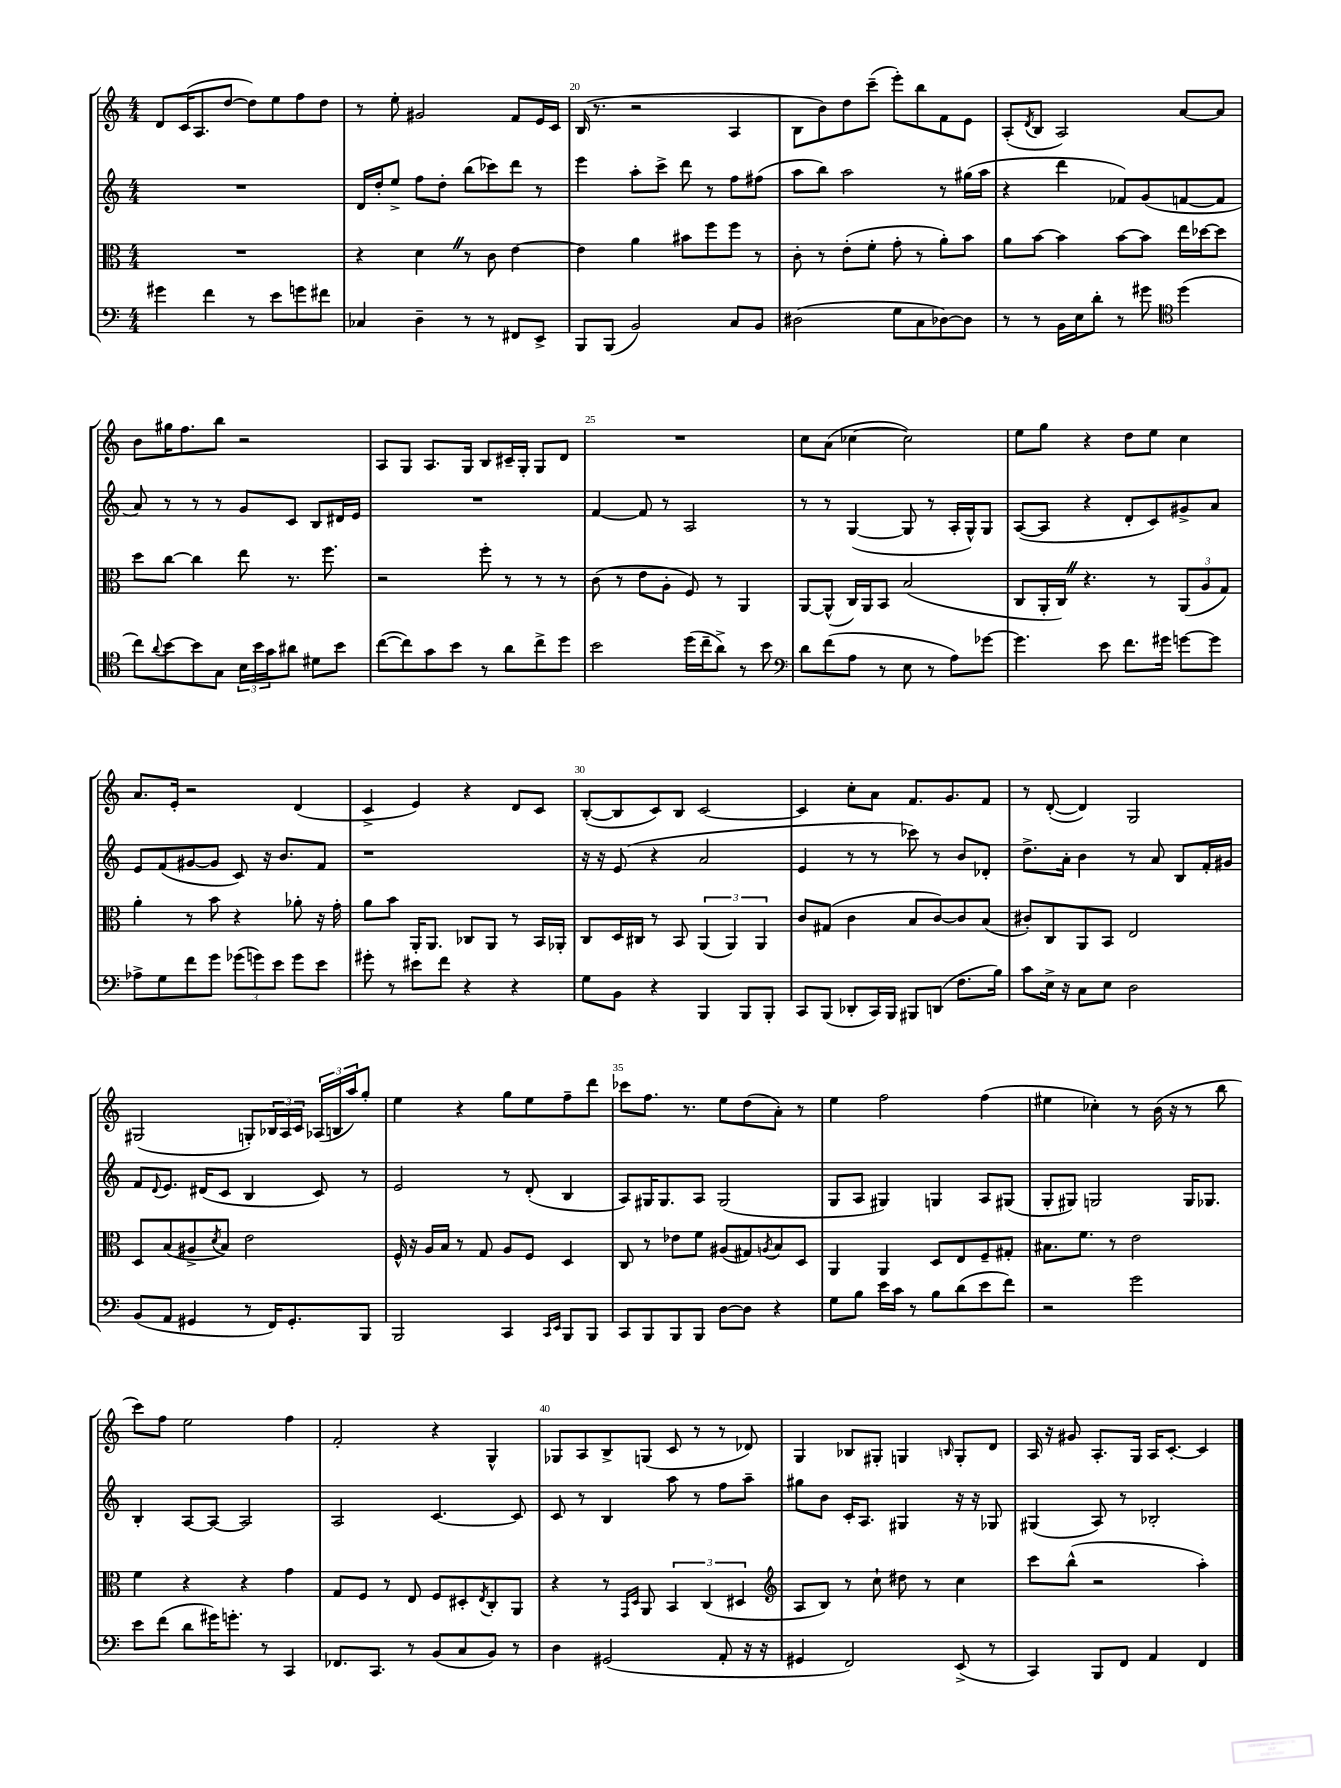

**kern	**kern	**kern	**kern
*staff4	*staff3	*staff2	*staff1
*clefF4	*clefC3	*clefG2	*clefG2
*k[]	*k[]	*k[]	*k[]
*M4/4	*M4/4	*M4/4	*M4/4
4g#\	1r	1r	8d/L
.	.	.	(16c/K
.	.	.	8.A/
4f\	.	.	.
.	.	.	[8dd/J
8r	.	.	8dd\]L)
8e\L	.	.	8ee\
8g\	.	.	8ff\
8f#\J	.	.	8dd\J
=	=	=	=
4C-/	4r	16d/LL	8r
.	.	16dd'/J	.
.	.	8ee^/J	8ee'\
4D~\	4d\	8ff\L	2g#/
.	.	8dd'\J	.
8r	8r	(8bb\L	.
8r	8c\	8ccc-\)	.
8FF#/L	[4e\	8ddd\J	8f/L
8EE^/J	.	8r	16e/L
.	.	.	16c/JJ
=	=	=	=
8BBB/L	4e\]	4eee\	(16B/
.	.	.	8.r
(8BBB/J	.	.	.
2BB/)	4a\	8aa'\L	2r
.	.	8ccc^\J	.
.	8b#\L	8ddd\	.
.	8ff\	8r	.
8C/L	8ff\J	8ff\L	4A/
8BB/J	8r	(8ff#\J	.
=	=	=	=
(2D#\	8c'\	8aa\L	8B\L
.	8r	8bb\J)	8b\)
.	(8e'\L	2aa\	8dd\
.	8f'\J	.	(8ccc~\J
8G\L	8g'\	.	8eee'\L)
8C\	8r	.	8bb\
[8D-\)	8a'\L)	8r	8f\
8D-\]J	8b\J	(16gg#\LL	8e\J
.	.	16aa\JJ	.
=	=	=	=
8r	8a\L	4r	(8A'/L
.	.	.	8qd/
8r	[8b\J	.	8B/J
16BB\LL	4b\]	4ddd\	2A/)
16E\J	.	.	.
8d'\J	.	.	.
8r	[8b\L	8f-/L)	.
8g#\	8b\]J	(8g/	.
*clefC4	*	*	*
(4dd\	16ee\LL	[8f/	[8a/L
.	[16dd-\J	.	.
.	8dd-\]J	8f/]J	8a/]J
=	=	=	=
8cc\L)	8dd\L	8a/)	8b\L
8qqa/	.	.	.
[8b\	[8cc\J	8r	16gg#\K
.	.	.	8.ff\
8b\]	4cc\]	8r	.
8G\J	.	8r	8bb\J
24B\LL	8ee\	8g/L	2r
24b\	.	.	.
24g\J	.	.	.
8a#\J	8.r	8c/J	.
8d#\L	.	8B/L	.
.	8.ff\	.	.
8b\J	.	16d#/L	.
.	.	16e/JJ	.
=	=	=	=
([8cc\L	2r	1r	8A/L
8cc\])	.	.	8G/J
8g\	.	.	8.A/L
8b\J	.	.	.
.	.	.	16G/Jk
8r	8ff'\	.	8B/L
8a\L	8r	.	16c#~/L
.	.	.	16G'/JJ
8cc^\	8r	.	8G/L
8dd\J	8r	.	8d/J
=	=	=	=
2b\	(8c\	[4f/	1r
.	8r	.	.
.	8e\L	8f/]	.
.	8A'\J	8r	.
(16dd\LL	8F/)	2A/	.
16cc~\J	.	.	.
8a^\J)	8r	.	.
8r	4AA/	.	.
8b\	.	.	.
=	=	=	=
*clefF4	*	*	*
8d\L	[8AA/L	8r	8cc\L
(8f\	(8AA^^/]J	8r	(8a\J
8A\J	16C/LL)	([4G/	[4cc-\
.	16AA/J	.	.
8r	8BB/J	.	.
8E\	(2B/	8G/]	2cc-\])
8r	.	8r	.
8A\L)	.	16A'/LL	.
.	.	16G^^/J)	.
[8g-\J	.	8G/J	.
=	=	=	=
4.g-\]	8C/L	([8A/L	8ee\L
.	16AA'/L	8A/]J	8gg\J
.	16C/JJ)	.	.
.	4.r	4r	4r
8e\	.	.	.
8.f\L	.	8d'/L	8dd\L
.	8r	8c/)	8ee\J
16g#\Jk	.	.	.
[8g\L	(12AA/L	8g#^/	4cc\
.	12A/	.	.
8g\]J	.	8a/J	.
.	12G/J)	.	.
=	=	=	=
8A-^\L	4a'\	8e/L	8.a/L
8G\	.	(8f/	.
.	.	.	16e'/Jk
8f\	8r	[8g#/	2r
8g\J	8b\	8g#/]J	.
(12g-\L	4r	8c/)	.
12g\)	.	.	.
.	.	16r	.
12e\J	.	.	.
.	.	8.b/L	.
8g\L	8a-'\	.	(4d/
8e\J	16r	8f/J	.
.	16g'\	.	.
=	=	=	=
8g#'\	8a\L	1r	4c^/
8r	8b\J	.	.
8e#\L	16AA'/LK	.	4e/)
.	8.AA/J	.	.
8f\J	.	.	.
4r	8C-/L	.	4r
.	8AA/J	.	.
4r	8r	.	8d/L
.	16BB/LL	.	8c/J
.	16AA-'/JJ	.	.
=	=	=	=
8G\L	8C/L	16r	([8B'/L
.	.	16r	.
8BB\J	16D/L	(8e/	8B/]
.	16C#/JJ	.	.
4r	8r	4r	8c/)
.	8BB/	.	8B/J
4BBB/	(6AA/	2a/	[2c/
.	6AA/)	.	.
8BBB/L	.	.	.
.	6AA/	.	.
8BBB'/J	.	.	.
=	=	=	=
8CC/L	8c/L	4e/	4c/]
(8BBB/J	(8G#/J	.	.
8DD-'/L	4c\	8r	8cc'\L
16CC/L)	.	8r	8a\J
16BBB/JJ	.	.	.
8BBB#/L	8B/L	8ccc-\)	8.f/L
(8DD/J	[8c/)	8r	.
.	.	.	8.g/
8.F\L	8c/]	8b/L	.
.	(8B/J	8d-'/J	8f/J
16B\Jk)	.	.	.
=	=	=	=
8c\L	8c#'/L)	8.dd^\L	8r
16E^\Jk	8C/	.	([8d'/
16r	.	16a'\Jk	.
8C\L	8AA/	4b\	4d/])
8E\J	8BB/J	.	.
2D\	2E/	8r	2G/
.	.	8a/	.
.	.	8B/L	.
.	.	16f'/L	.
.	.	16g#/JJ	.
=	=	=	=
(8BB/L	8D/L	8f/L	(2G#/
.	.	8qqd/	.
8AA/J	(8B/	8.e/J	.
4GG#/	8A#^/	.	.
.	.	(16d#/LK	.
.	8qd/	.	.
.	8B/J)	8c/J	.
8r	2e\	4B/	8G'/L)
16FF/LK)	.	.	24B-/L
.	.	.	24A/
8.GG#'/	.	.	.
.	.	.	24c/JJ
.	.	8c/)	(24A-/LL
.	.	.	24B/
.	.	.	24aa/J)
8BBB/J	.	8r	8gg'/J
=	=	=	=
2BBB/	16F^^/	2e/	4ee\
.	16r	.	.
.	16A/LL	.	.
.	16B/JJ	.	.
.	8r	.	4r
.	8G/	.	.
4CC/	8A/L	8r	8gg\L
.	8F/J	(8d'/	8ee\
16qqCC/LL	.	.	.
16qqEE/JJ	.	.	.
8BBB/L	4D/	4B/	8ff~\
8BBB/J	.	.	8ddd\J
=	=	=	=
8CC/L	8C/	8A/L)	8ccc-\L
8BBB/	8r	16G#/K	8.ff\J
.	.	8.G#/	.
8BBB/	8e-\L	.	.
.	.	.	8.r
8BBB/J	8f\J	8A/J	.
[8D\L	(8A#/L	(2G#/	8ee\L
8D\]J	8G#/)	.	(8dd\
.	8qA/	.	.
4r	8B/	.	8a'\J)
.	8D/J	.	8r
=	=	=	=
8G\L	4AA/	8G/L	4ee\
8B\J	.	8A/J	.
16e\LL	4AA/	4G#/)	2ff\
16c\JJ	.	.	.
8r	.	.	.
8B\L	8D/L	4G/	.
(8d\	8E/	.	.
8e\	8F~/	8A/L	(4ff\
8f\J)	8G#'/J	(8G#/J	.
=	=	=	=
2r	8.B#\L	8G'/L	4ee#\
.	.	8G#/J)	.
.	8.f\J	.	.
.	.	2G/	4cc-'\)
.	8r	.	.
2g\	2e\	.	8r
.	.	.	(16b\
.	.	.	16r
.	.	16G/LK	8r
.	.	8.G-/J	.
.	.	.	8bb\
=	=	=	=
8e\L	4f\	4B'/	8ccc\L)
(8f\J	.	.	8ff\J
8d\L	4r	[8A/L	2ee\
16g#\K)	.	8A/_J	.
8.g'\J	.	.	.
.	4r	2A/]	.
8r	.	.	.
4CC/	4g\	.	4ff\
=	=	=	=
8.FF-/L	8G/L	2A/	2f'/
.	8F/J	.	.
8.CC/J	.	.	.
.	8r	.	.
8r	8E/	.	.
(8BB/L	8F/L	[4.c/	4r
8C/	8D#'/	.	.
.	8qE/	.	.
8BB/J)	8C'/	.	4G^^/
8r	8AA/J	8c/]	.
=	=	=	=
4D\	4r	8c/	8G-/L
.	.	8r	8A/
(2GG#/	8r	4B/	8B^/
.	16qqGG/LL	.	.
.	16qqD/JJ	.	.
.	8AA/	.	(8G/J
.	6BB/	8aa\	8c/
.	.	8r	8r
.	(6C/	.	.
8AA'/	.	8ff\L	8r
.	6D#/	.	.
16r	.	8aa~\J	8d-/)
16r	.	.	.
=	=	=	=
*	*clefG2	*	*
4GG#/	8A/L	8gg#\L	4G/
.	8B/J)	8b\J	.
2FF/)	8r	16c'/LK	8B-/L
.	.	8.A/J	.
.	8cc`\	.	8G#'/J
.	8dd#\	4G#/	4G/
.	8r	.	.
.	.	.	16qqB/
(8EE^/	4cc\	16r	8G'/L
.	.	16r	.
8r	.	8G-/	8d/J
=	=	=	=
4CC/)	8ccc\L	(4G#/	16A/
.	.	.	16r
.	(8bb^^\J	.	8g#/
8BBB/L	2r	8A/)	8.A'/L
8FF/J	.	8r	.
.	.	.	16G/Jk
4AA/	.	2B-'/	16A/LK
.	.	.	[8.c'/J
4FF/	4aa'\)	.	4c/]
==	==	==	==
*-	*-	*-	*-
